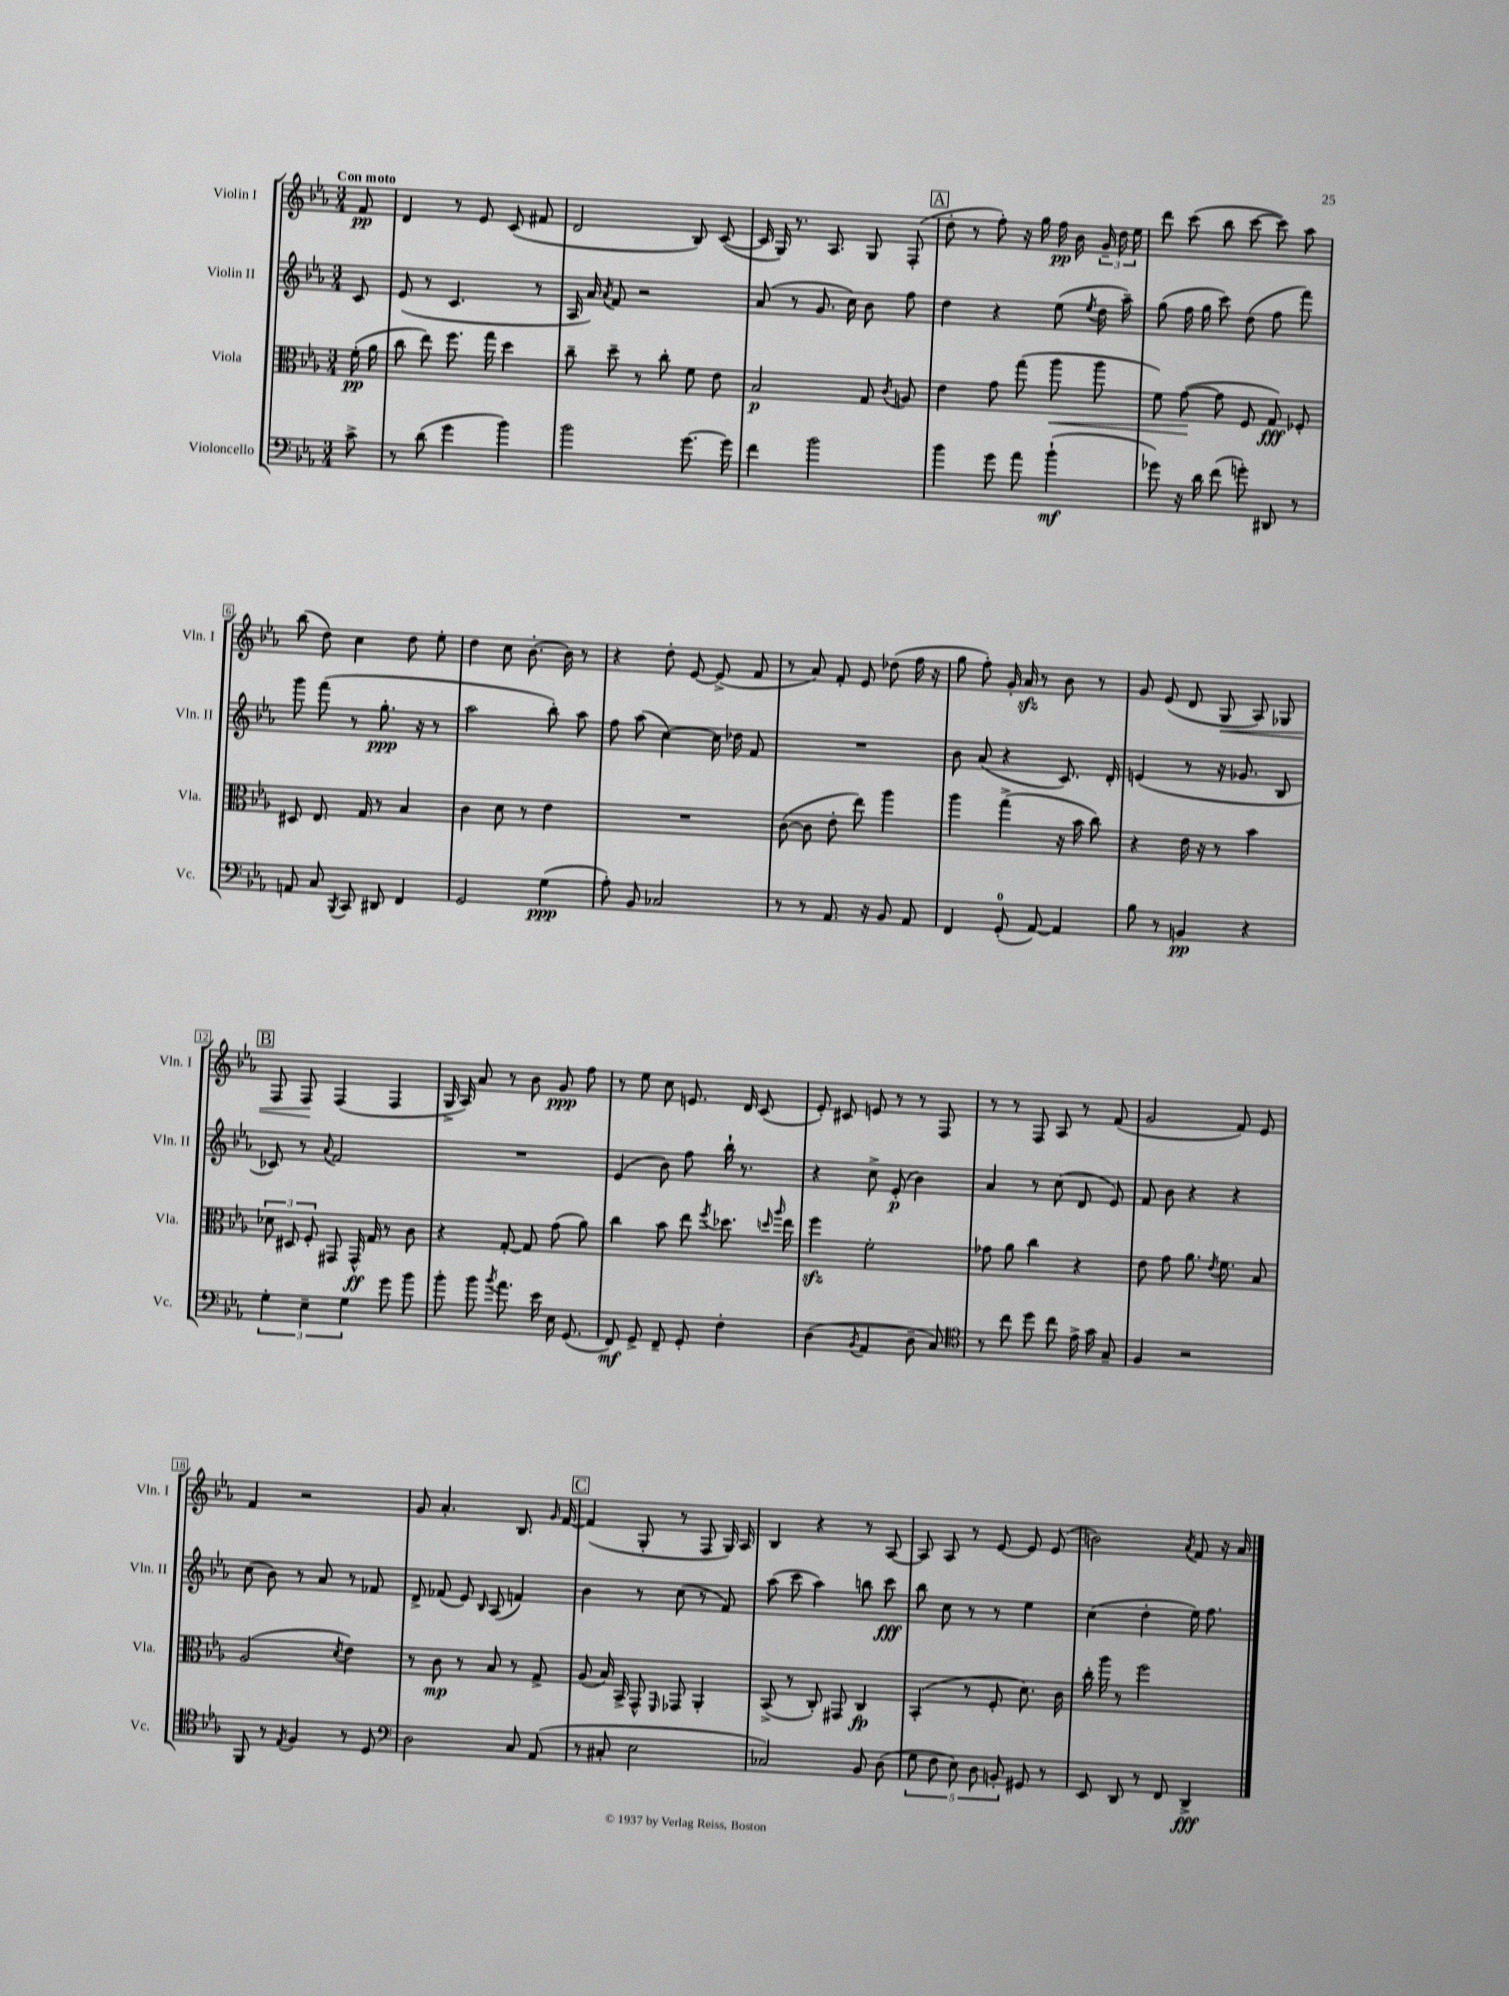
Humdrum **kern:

**kern	**dynam	**kern	**dynam	**kern	**dynam	**kern	**dynam
*part4	*part4	*part3	*part3	*part2	*part2	*part1	*part1
*staff4	*staff4	*staff3	*staff3	*staff2	*staff2	*staff1	*staff1
*I"Violoncello	*	*I"Viola	*	*I"Violin II	*	*I"Violin I	*
*I'Vc.	*	*I'Vla.	*	*I'Vln. II	*	*I'Vln. I	*
*clefF4	*	*clefC3	*	*clefG2	*	*clefG2	*
*k[b-e-a-]	*	*k[b-e-a-]	*	*k[b-e-a-]	*	*k[b-e-a-]	*
*M3/4	*	*M3/4	*	*M3/4	*	*M3/4	*
=	=	=	=	=	=	=	=
!	!	!	!	!	!	!LO:TX:a:B:t=Con moto	!
8c^\	.	(16f'\	pp	8c/	.	8f/	pp
.	.	16a-\	.	.	.	.	.
=1	=1	=1	=1	=1	=1	=1	=1
8r	.	8cc\	.	(8e-/	.	4d/	.
(8d\	.	8ee-\)	.	8r	.	.	.
4g\	.	8.ff\	.	4.c/	.	8r	.
.	.	.	.	.	.	8e-/	.
.	.	16gg\	.	.	.	.	.
4b-\)	.	4dd\	.	.	.	(8c/	.
.	.	.	.	8r	.	8f#X/	.
=2	=2	=2	=2	=2	=2	=2	=2
2b-\	.	8cc~\	.	16A-/	.	2d/	.
.	.	.	.	16a-/)	.	.	.
.	.	.	.	8qa-/	.	.	.
.	.	8dd~\	.	8f/	.	.	.
.	.	8r	.	2r	.	.	.
.	.	8cc'\	.	.	.	.	.
[8.g\	.	8f\	.	.	.	8B-/)	.
.	.	8e-\	.	.	.	([8c/	.
16g\]	.	.	.	.	.	.	.
=3	=3	=3	=3	=3	=3	=3	=3
4f\	.	2B-/	p	(8a-/	.	16c/]	.
.	.	.	.	.	.	16G/)	.
.	.	.	.	8r	.	8.r	.
2b-\	.	.	.	8.g/	.	.	.
.	.	.	.	.	.	8.A-/	.
.	.	.	.	16cc\)	.	.	.
.	.	8G/	.	8b-\	.	8G/	.
.	.	8qc/	.	.	.	.	.
.	.	8An/	.	8ff\	.	(8F'/	.
!!LO:REH:place=s1:t=A
=4	=4	=4	=4	=4	=4	=4	=4
4b-\	.	4e-\	.	4dd\	.	8dd'\	.
.	.	.	.	.	.	8r	.
8g\	.	8g\	.	4r	.	8ff'\)	.
8a-\	.	(8gg\	.	.	.	16r	.
.	.	.	.	.	.	16gg\	.
!	!	!	!LO:HP:b	!	!	!	!
(4b-`\	mf	8aa-\	<	(8ee-\	.	16ff\	pp
.	.	.	.	.	.	16b-\	.
.	.	.	.	8qee-/	.	.	.
.	.	8aa-\	.	16dd\	.	24g~/	.
.	.	.	.	.	.	24dd\	.
.	.	.	.	16aa-~\)	.	.	.
.	.	.	.	.	.	24ee-\	.
=5	=5	=5	=5	=5	=5	=5	=5
8g-X\)	.	8f\)	.	(8gg\	.	8ddd\	.
16r	.	([8g\	.	16ff\	.	(8ccc\	.
16d\	.	.	.	16gg\	.	.	.
(8f\	.	8g\]	[	8ccc\)	.	8bb-\	.
8gn'\)	.	8F/	.	(8dd\	.	[8ccc\	.
8DD#X/	.	8G/)	fff	8ff\	.	8ccc\])	.
8r	.	8F-X'/	.	8fff\)	.	8aa-\	.
!!LO:LB:g=z
=6	=6	=6	=6	=6	=6	=6	=6
8AAn/	.	8D#X/	.	8ggg\	.	(8bb-\	.
8C/	.	8.E-/	.	(8fff\	.	8dd\)	.
8qBBB-/	.	.	.	.	.	.	.
8CC/	.	.	.	8r	.	4cc\	.
.	.	16G/	.	.	.	.	.
8DD#X/	.	8r	.	8.gg'\	ppp	.	.
4FF/	.	4B-/	.	.	.	8dd\	.
.	.	.	.	16r	.	.	.
.	.	.	.	8r	.	8ee-'\	.
=7	=7	=7	=7	=7	=7	=7	=7
2GG/	.	4c\	.	2aa-\	.	4dd\	.
.	.	8d\	.	.	.	8cc\	.
.	.	8r	.	.	.	[8.b-'\	.
(4G\	ppp	4e-\	.	8bb-'\)	.	.	.
.	.	.	.	.	.	16b-\]	.
.	.	.	.	8aa-\	.	8r	.
=8	=8	=8	=8	=8	=8	=8	=8
8A-'\)	.	2.r	.	8ff\	.	4r	.
8BB-/	.	.	.	(8aa-\	.	.	.
2C-X/	.	.	.	[4cc\)	.	8dd'\	.
.	.	.	.	.	.	[8e-/	.
.	.	.	.	16cc\]	.	(8e-^/]	.
.	.	.	.	16dd-X\	.	.	.
.	.	.	.	8f/	.	8f/	.
=9	=9	=9	=9	=9	=9	=9	=9
8r	.	([8c\	.	2.r	.	8r	.
8r	.	8c\]	.	.	.	8a-/)	.
8.AA-/	.	8e-'\	.	.	.	8f'/	.
.	.	8ee-\)	.	.	.	8e-/	.
16r	.	.	.	.	.	.	.
8BB-/	.	4aa-\	.	.	.	(8dd-X\	.
8AA-/	.	.	.	.	.	16ff\	.
.	.	.	.	.	.	16r	.
=10	=10	=10	=10	=10	=10	=10	=10
4FF/	.	4aa-\	.	8b-\	.	8gg\	.
.	.	.	.	(8a-/	.	8ff'\)	.
(8GG'/	.	(4gg^\	.	4r	.	16g'/	.
.	.	.	.	.	.	16a-zz/	.
[8AA-/)	.	.	.	.	.	8r	.
4AA-/]	.	16r	.	8.c/)	.	8b-\	.
.	.	16b-\	.	.	.	.	.
.	.	8cc\)	.	.	.	8r	.
.	.	.	.	16d'/	.	.	.
=11	=11	=11	=11	=11	=11	=11	=11
8B-\	.	4r	.	(4en/	.	8g/	.
8r	.	.	.	.	.	(8e-/	.
4BBn/	pp	16e-\	.	8r	.	8d/	.
.	.	16r	.	.	.	.	.
!	!	!	!	!	!	!	!LO:HP:b
.	.	8r	.	16r	.	8G/	<
.	.	.	.	8.g-X/	.	.	.
4r	.	4b-\	.	.	.	8A-/)	.
.	.	.	.	8B-/	.	8G-X/	.
!!LO:LB:g=z
!!LO:REH:place=s1:t=B
=12	=12	=12	=12	=12	=12	=12	=12
6G'\	.	12d-X\	.	8c-X/)	.	8F/	.
.	.	12D#X/	.	.	.	.	.
.	.	.	.	8r	.	8F/	.
6E-~\	.	12F'/	.	.	.	.	.
.	.	.	.	8qqa-/	.	.	.
.	.	8GG#X/	.	2f/	.	(4F/	[
6G\	.	.	.	.	.	.	.
.	.	16GG#^^/	ff	.	.	.	.
.	.	16G/	.	.	.	.	.
8g\	.	8r	.	.	.	4F/	.
8b-\	.	8c\	.	.	.	.	.
=13	=13	=13	=13	=13	=13	=13	=13
8b-'\	.	4r	.	2.r	.	16G^/	.
.	.	.	.	.	.	16A-/)	.
8b-\	.	.	.	.	.	8a-/	.
8qb-/	.	.	.	.	.	.	.
8.a-\	.	[8G'/	.	.	.	8r	.
.	.	8G/]	.	.	.	8b-\	.
16e-\	.	.	.	.	.	.	.
16E-\	.	(8g\	.	.	.	8g/	ppp
(8.GG/	.	.	.	.	.	.	.
.	.	8a-\)	.	.	.	8ff\	.
=14	=14	=14	=14	=14	=14	=14	=14
8FF/)	mf	4cc\	.	(4e-/	.	8r	.
8GG^/	.	.	.	.	.	8ee-\	.
8FF~/	.	8b-\	.	8b-\)	.	8cc\	.
8GG'/	.	8ee-\	.	8ff\	.	8.en/	.
.	.	8qff/	.	.	.	.	.
4F'\	.	8.dd-X\	.	16bb-`\	.	.	.
.	.	.	.	8.r	.	16d/	.
.	.	.	.	.	.	(8c/	.
.	.	16qqddn/	.	.	.	.	.
.	.	16qqaa-/	.	.	.	.	.
.	.	16ee-\	.	.	.	.	.
=15	=15	=15	=15	=15	=15	=15	=15
(4D\	.	4ffzz\	.	4r	.	8e-'/)	.
.	.	.	.	.	.	8c#X/	.
8qBB-/	.	.	.	.	.	.	.
4AA-/	.	2f'\	.	8cc^\	.	8en/	.
.	.	.	.	(8e-'/	p	8r	.
8D~\	.	.	.	4b-\)	.	8r	.
8C/)	.	.	.	.	.	8F/	.
=16	=16	=16	=16	=16	=16	=16	=16
*clefC4	*	*	*	*	*	*	*
8r	.	8g-X\	.	4a-/	.	8r	.
8cc\	.	8a-\	.	.	.	8r	.
8dd\	.	4cc\	.	8r	.	8F/	.
8cc\	.	.	.	(8cc\	.	8A-/	.
16e-^\	.	4r	.	8d/	.	8r	.
16g\	.	.	.	.	.	.	.
8G~/	.	.	.	8e-/)	.	(8f/	.
=17	=17	=17	=17	=17	=17	=17	=17
4F/	.	8e-\	.	8f/	.	2g/	.
.	.	8g\	.	8b-\	.	.	.
2r	.	8.a-\	.	4r	.	.	.
.	.	8qe-/	.	.	.	.	.
.	.	8.f\	.	.	.	.	.
.	.	.	.	4r	.	8f/)	.
.	.	8B-/	.	.	.	8e-/	.
!!LO:LB:g=z
=18	=18	=18	=18	=18	=18	=18	=18
8FF/	.	(2A-/	.	(8cc\	.	4f/	.
8r	.	.	.	8b-\)	.	.	.
8qE-/	.	.	.	.	.	.	.
4F/	.	.	.	8r	.	2r	.
.	.	.	.	8a-/	.	.	.
.	.	8qd/	.	.	.	.	.
8r	.	4e-\)	.	8r	.	.	.
8D/	.	.	.	8f-X/	.	.	.
=19	=19	=19	=19	=19	=19	=19	=19
*clefF4	*	*	*	*	*	*	*
2D\	.	8r	.	8d^/	.	8g/	.
.	.	8c\	mp	(8f-X/	.	4.a-'/	.
.	.	8r	.	8e-/)	.	.	.
.	.	.	.	16qqB-/	.	.	.
.	.	8B-/	.	(8A-/	.	.	.
8C/	.	8r	.	4fn/)	.	8.B-/	.
(8AA-/	.	8G^/	.	.	.	.	.
.	.	.	.	.	.	16qqg/	.
.	.	.	.	.	.	[16f/	.
!!LO:REH:place=s1:t=C
=20	=20	=20	=20	=20	=20	=20	=20
8r	.	(8A-/	.	4b-\	.	(4f/]	.
8C#X'/	.	16B-/)	.	.	.	.	.
.	.	16BB-^/	.	.	.	.	.
2E-\	.	8GG^^/	.	8r	.	8G'/	.
.	.	16qqFF/	.	.	.	.	.
.	.	8GG-X/	.	(8cc\	.	8r	.
.	.	4AA-'/	.	8r	.	8F/	.
.	.	.	.	8f/)	.	16G/)	.
.	.	.	.	.	.	16A-/	.
=21	=21	=21	=21	=21	=21	=21	=21
2C-X/)	.	(8BB-^/	.	(8aa-\	.	4B-/	.
.	.	8r	.	8ccc\	.	.	.
.	.	8C'/)	.	4aa-\)	.	4r	.
.	.	8GG#X/	.	.	.	.	.
8BB-/	.	4C/	fp	8bbn\	.	8r	.
(8D\	.	.	.	8ccc\	fff	[8A-/	.
=22	=22	=22	=22	=22	=22	=22	=22
10G\	.	(4BB-'/	.	8bb-\	.	8A-/]	.
10F\	.	.	.	.	.	.	.
.	.	.	.	8cc\	.	8A-/	.
10E-\)	.	.	.	.	.	.	.
.	.	8r	.	8r	.	8r	.
10D\	.	.	.	.	.	.	.
.	.	8F'/	.	8r	.	[8e-/	.
10BBn'/	.	.	.	.	.	.	.
8GG#X/	.	8.d\)	.	4ee-\	.	8e-/]	.
8r	.	.	.	.	.	(8e-/	.
.	.	16c\	.	.	.	.	.
=23	=23	=23	=23	=23	=23	=23	=23
8EE-/	.	16cc'\	.	(4cc\	.	2bn\)	.
.	.	16aa-\	.	.	.	.	.
8DD/	.	8r	.	.	.	.	.
8r	.	2ff\	.	4dd'\	.	.	.
8FF/	.	.	.	.	.	.	.
.	.	.	.	.	.	8qa-/	.
4DD^/	fff	.	.	16ee-\)	.	8f/	.
.	.	.	.	8.ff\	.	.	.
.	.	.	.	.	.	16r	.
.	.	.	.	.	.	16a-/	.
==	==	==	==	==	==	==	==
*-	*-	*-	*-	*-	*-	*-	*-
